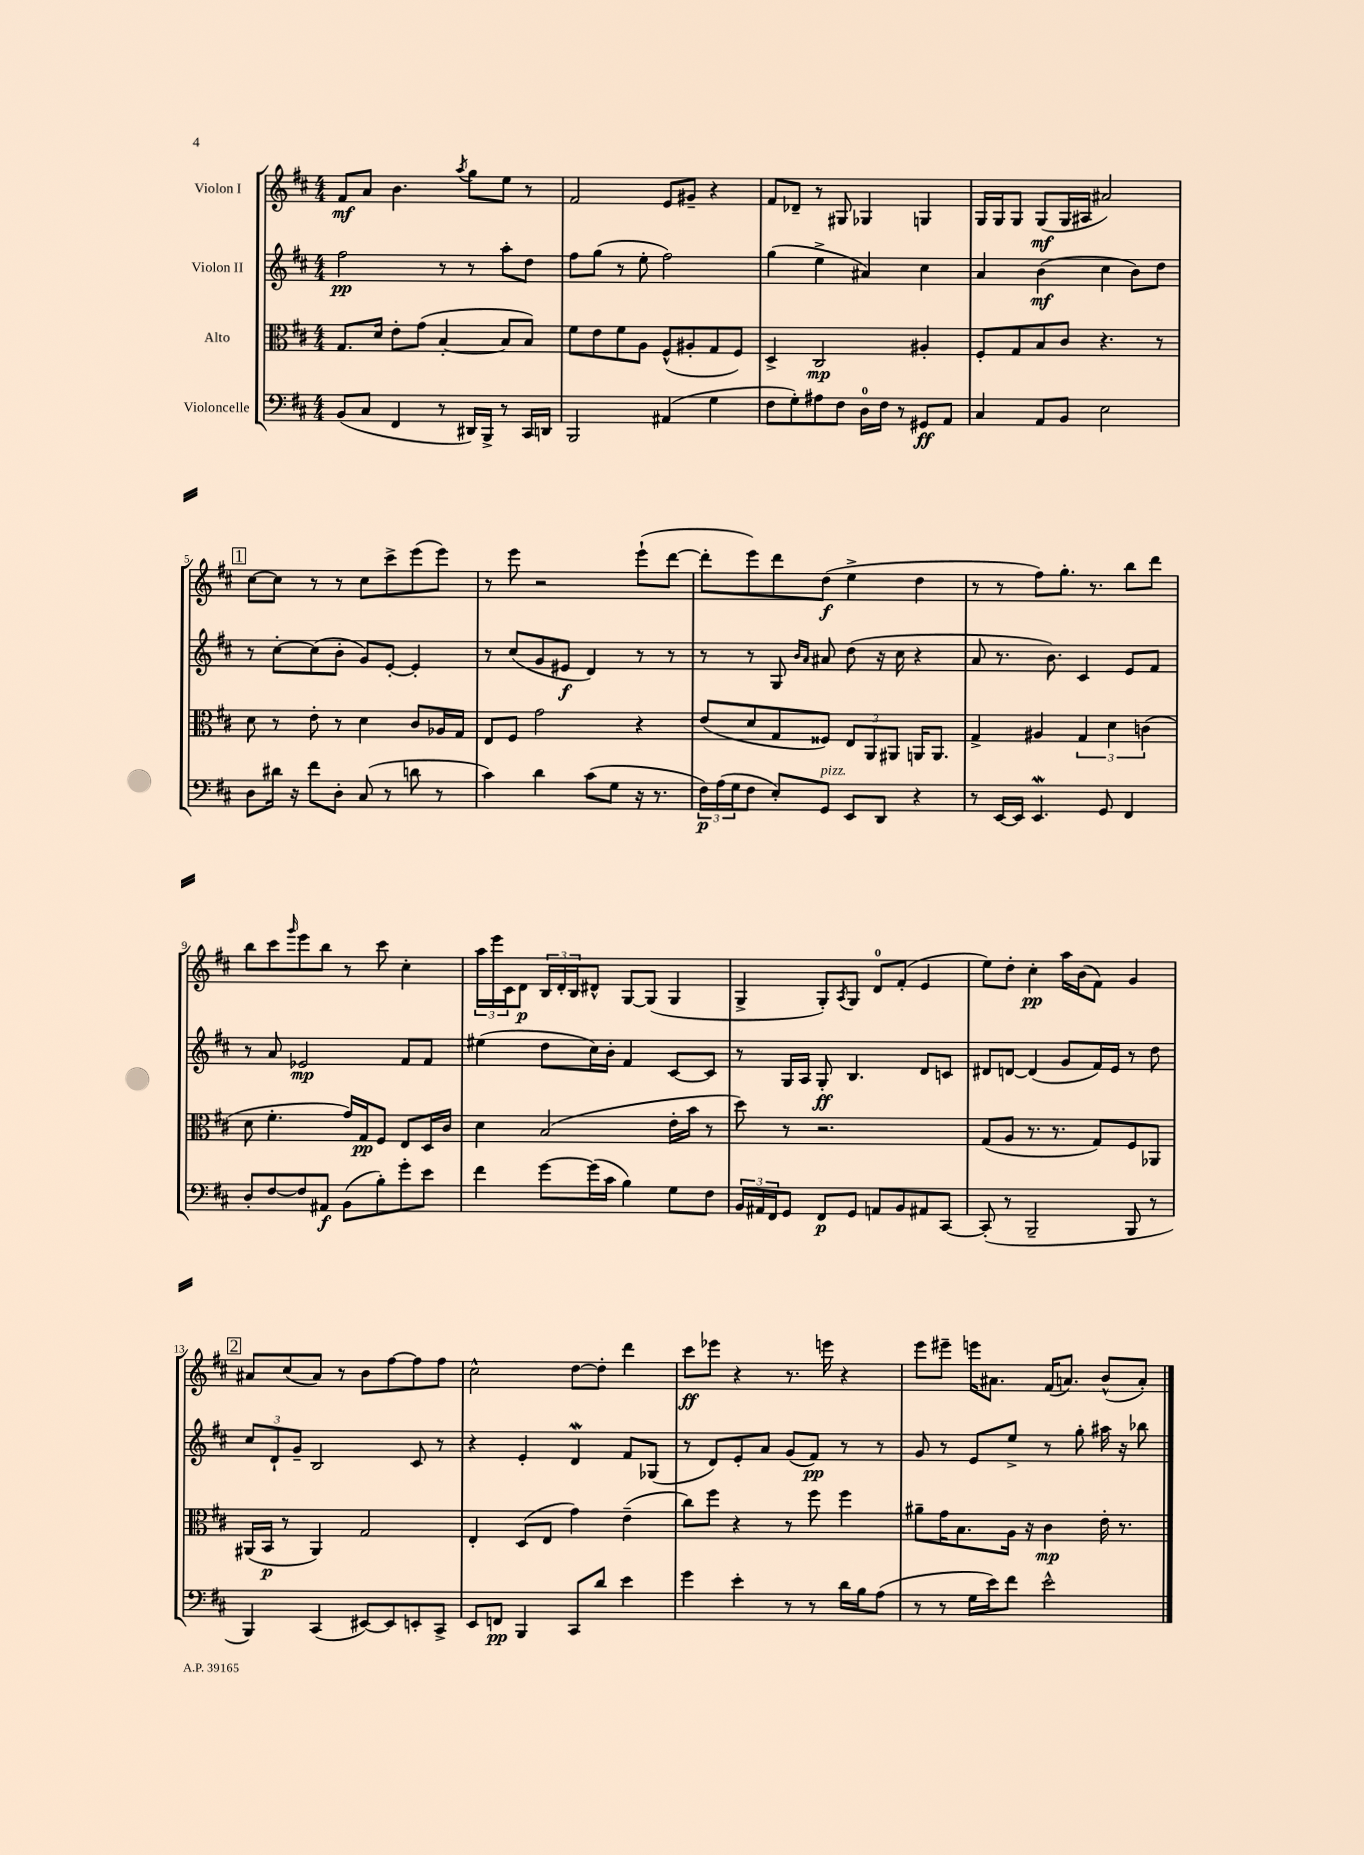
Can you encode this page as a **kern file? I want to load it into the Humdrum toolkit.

**kern	**dynam	**kern	**dynam	**kern	**dynam	**kern	**dynam
*part4	*part4	*part3	*part3	*part2	*part2	*part1	*part1
*staff4	*staff4	*staff3	*staff3	*staff2	*staff2	*staff1	*staff1
*I"Violoncelle	*	*I"Alto	*	*I"Violon II	*	*I"Violon I	*
*clefF4	*	*clefC3	*	*clefG2	*	*clefG2	*
*k[f#c#]	*	*k[f#c#]	*	*k[f#c#]	*	*k[f#c#]	*
*M4/4	*	*M4/4	*	*M4/4	*	*M4/4	*
=1	=1	=1	=1	=1	=1	=1	=1
(8BB/L	.	8.G/L	.	2ff#\	pp	8f#/L	mf
8C#/J	.	.	.	.	.	8a/J	.
.	.	16d/Jk	.	.	.	.	.
4FF#/	.	8e'\L	.	.	.	4.b\	.
.	.	(8g\J	.	.	.	.	.
8r	.	[4B'/	.	8r	.	.	.
.	.	.	.	.	.	8qaa/	.
16DD#X/LL)	.	.	.	8r	.	8gg\L	.
16BBB^/JJ	.	.	.	.	.	.	.
8r	.	8B/L]	.	8aa'\L	.	8ee\J	.
16CC#/LL	.	8B/J)	.	8dd\J	.	8r	.
16DDn/JJ	.	.	.	.	.	.	.
=2	=2	=2	=2	=2	=2	=2	=2
2BBB/	.	8f#\L	.	8ff#\L	.	2f#/	.
.	.	8e\	.	(8gg\J	.	.	.
.	.	8f#\	.	8r	.	.	.
.	.	8A\J	.	8ee'\	.	.	.
(4AA#X/	.	(8F#^^/L	.	2ff#\)	.	8e/L	.
.	.	8A#X'/	.	.	.	8g#X~/J	.
4G\	.	8G/	.	.	.	4r	.
.	.	8F#/J)	.	.	.	.	.
=3	=3	=3	=3	=3	=3	=3	=3
8F#\L	.	4D^/	.	(4gg\	.	8f#/L	.
8G'\)	.	.	.	.	.	8d-X~/J	.
8A#X\	.	2C#/	mp	4ee^\	.	8r	.
8F#\J	.	.	.	.	.	8G#X/	.
16D\LL	.	.	.	4a#X/)	.	4G-X/	.
16F#\JJ	.	.	.	.	.	.	.
8r	.	.	.	.	.	.	.
8GG#X/L	ff	4A#X'/	.	4cc#\	.	4Gn/	.
8AA/J	.	.	.	.	.	.	.
=4	=4	=4	=4	=4	=4	=4	=4
4C#/	.	8F#'/L	.	4a/	.	16G/LL	.
.	.	.	.	.	.	16G/J	.
.	.	8G/	.	.	.	8G/J	.
8AA/L	.	8B/	.	(4b\	mf	(8G/L	mf
8BB/J	.	8c#/J	.	.	.	16G/L	.
.	.	.	.	.	.	16A#X/JJ	.
2E\	.	4.r	.	4cc#\	.	2a#X/)	.
.	.	.	.	8b\L)	.	.	.
.	.	8r	.	8dd\J	.	.	.
!!LO:LB:g=z
!!LO:REH:place=s1:t=1
=5	=5	=5	=5	=5	=5	=5	=5
8D\L	.	8d\	.	8r	.	[8cc#\L	.
16d#X\Jk	.	8r	.	[8cc#'\L	.	8cc#\J]	.
16r	.	.	.	.	.	.	.
8f#\L	.	8e'\	.	(8cc#\]	.	8r	.
8D'\J	.	8r	.	8b'\J	.	8r	.
(8C#/	.	4d\	.	8g/L)	.	8cc#\L	.
8r	.	.	.	[8e'/J	.	8ccc#^\	.
8dn\	.	8c#/L	.	4e'/]	.	(8eee\	.
8r	.	16A-X/L	.	.	.	8eee\J)	.
.	.	16G/JJ	.	.	.	.	.
=6	=6	=6	=6	=6	=6	=6	=6
4c#\)	.	8E/L	.	8r	.	8r	.
.	.	8F#/J	.	(8cc#/L	.	8eee\	.
4d\	.	2g\	.	8g/	.	2r	.
.	.	.	.	8e#X/J	f	.	.
(8c#\L	.	.	.	4d/)	.	.	.
8G\J	.	.	.	.	.	.	.
16r	.	4r	.	8r	.	(8eee`\L	.
8.r	.	.	.	.	.	.	.
.	.	.	.	8r	.	[8ddd\J	.
=7	=7	=7	=7	=7	=7	=7	=7
24F#\LL)	p	(8e/L	.	8r	.	8ddd'\L]	.
(24A\	.	.	.	.	.	.	.
24G\J	.	.	.	.	.	.	.
8F#\J	.	8d/	.	8r	.	8eee\)	.
8E'/L)	.	8G/	.	8G/	.	8ddd\	.
.	.	.	.	16qqb/LL	.	.	.
.	.	.	.	16qqa/JJ	.	.	.
!LO:TX:a:i:t=pizz.	!	!	!	!	!	!	!
8GG/J	.	8F##X/J)	.	8a#X/	.	(8dd\J	f
8EE/L	.	12E/L	.	(8dd\	.	4ee^\	.
.	.	12AA/	.	.	.	.	.
8DD/J	.	.	.	16r	.	.	.
.	.	12AA#X/J	.	.	.	.	.
.	.	.	.	16cc#\	.	.	.
4r	.	16AAn/KL	.	4r	.	4dd\	.
.	.	8.AA/J	.	.	.	.	.
=8	=8	=8	=8	=8	=8	=8	=8
8r	.	4G^/	.	8a/	.	8r	.
[16EE/LL	.	.	.	8.r	.	8r	.
16EE/JJ]	.	.	.	.	.	.	.
4.EEW/	.	4A#X/	.	.	.	8ff#\L)	.
.	.	.	.	8.b\)	.	.	.
.	.	.	.	.	.	8.gg'\J	.
.	.	6G/	.	4c#/	.	.	.
.	.	.	.	.	.	8.r	.
8GG/	.	.	.	.	.	.	.
.	.	6d\	.	.	.	.	.
4FF#/	.	.	.	8e/L	.	8bb\L	.
.	.	(6cn\	.	.	.	.	.
.	.	.	.	8f#/J	.	8ddd\J	.
!!LO:LB:g=z
=9	=9	=9	=9	=9	=9	=9	=9
8D'/L	.	8d\	.	8r	.	8bb\L	.
[8F#/	.	4.f#'\	.	8a/	.	8ccc#\	.
.	.	.	.	.	.	16qqggg/	.
8F#/]	.	.	.	2e-X/	mp	8eee\	.
8AA#X/J	f	.	.	.	.	8bb\J	.
(8BB\L	.	16g/LL)	.	.	.	8r	.
.	.	16G/J	pp	.	.	.	.
8B'\)	.	8F#/J	.	.	.	8ccc#\	.
8g'\	.	8E/L	.	8f#/L	.	4cc#'\	.
8e\J	.	16D/L	.	8f#/J	.	.	.
.	.	16c#/JJ	.	.	.	.	.
=10	=10	=10	=10	=10	=10	=10	=10
4f#\	.	4d\	.	(4ee#X\	.	24aa\LL	.
.	.	.	.	.	.	24eee\	.
.	.	.	.	.	.	24c#\J	.
.	.	.	.	.	.	8d\J	p
[8g\L	.	(2B/	.	8dd\L	.	24B/LL	.
.	.	.	.	.	.	24d'/	.
.	.	.	.	.	.	24B/J	.
(16g\L]	.	.	.	16cc#\L)	.	8d#X^^/J	.
16c#\JJ	.	.	.	16b'\JJ	.	.	.
4B\)	.	.	.	4f#/	.	[8G/L	.
.	.	.	.	.	.	(8G/J]	.
8G\L	.	16e'\LL	.	[8c#/L	.	4G/	.
.	.	16b\JJ	.	.	.	.	.
8F#\J	.	8r	.	8c#/J]	.	.	.
=11	=11	=11	=11	=11	=11	=11	=11
24BB/LL	.	8dd\)	.	8r	.	4G^/	.
24AA#X/	.	.	.	.	.	.	.
24FF#/J	.	.	.	.	.	.	.
8GG/J	.	8r	.	16G/LL	.	.	.
.	.	.	.	16A/JJ	.	.	.
8FF#/L	p	2.r	.	8G'/	ff	8G'/L)	.
.	.	.	.	.	.	8qA/	.
8GG/J	.	.	.	4.B/	.	8G/J	.
8AAn/L	.	.	.	.	.	8d/L	.
8BB/	.	.	.	.	.	(8f#'/J	.
8AA#X/	.	.	.	8d/L	.	4e/	.
[8CC#/J	.	.	.	8cn/J	.	.	.
=12	=12	=12	=12	=12	=12	=12	=12
(8CC#'/]	.	(8G/L	.	8d#X/L	.	8ee\L)	.
8r	.	8A/J	.	[8dn/J	.	8dd'\J	.
2BBB~/	.	8.r	.	(4d/]	.	4cc#'\	pp
.	.	8.r	.	.	.	.	.
.	.	.	.	8g/L	.	16aa\LL	.
.	.	.	.	.	.	(16b\J	.
.	.	8G/L)	.	16f#/L)	.	8f#\J)	.
.	.	.	.	16e/JJ	.	.	.
8BBB/	.	8F#/	.	8r	.	4g/	.
8r	.	8AA-X/J	.	8dd\	.	.	.
!!LO:LB:g=z
!!LO:REH:place=s1:t=2
=13	=13	=13	=13	=13	=13	=13	=13
4BBB/)	.	(16AA#X/LL	.	12cc#/L	.	8a#X/L	.
.	.	16BB/JJ	p	.	.	.	.
.	.	.	.	12d`/	.	.	.
.	.	8r	.	.	.	(8cc#/	.
.	.	.	.	12g~/J	.	.	.
(4CC#/	.	4AA#/)	.	2B/	.	8a#/J)	.
.	.	.	.	.	.	8r	.
[8EE#X/L)	.	2G/	.	.	.	8b\L	.
8EE#/]	.	.	.	.	.	[8ff#\	.
8EEn'/	.	.	.	8c#/	.	8ff#\]	.
8CC#^/J	.	.	.	8r	.	8ff#\J	.
=14	=14	=14	=14	=14	=14	=14	=14
8EE/L	.	4E'/	.	4r	.	2cc#^^\	.
8FFn/J	pp	.	.	.	.	.	.
4BBB/	.	(8D/L	.	4e'/	.	.	.
.	.	8E/J	.	.	.	.	.
8CC#/L	.	4g\)	.	4dw/	.	[8dd\L	.
8d/J	.	.	.	.	.	8dd'\J]	.
4e\	.	(4e~\	.	8f#/L	.	4ddd\	.
.	.	.	.	(8G-X/J	.	.	.
=15	=15	=15	=15	=15	=15	=15	=15
4g\	.	8cc#\L)	.	8r	.	8ccc#\L	ff
.	.	8ff#\J	.	8d/L)	.	8eee-X\J	.
4e'\	.	4r	.	8e'/	.	4r	.
.	.	.	.	8a/J	.	.	.
8r	.	8r	.	(8g/L	.	8.r	.
8r	.	8ff#\	.	8f#/J)	pp	.	.
.	.	.	.	.	.	16eeen\	.
16d\LL	.	4ff#\	.	8r	.	4r	.
16B\J	.	.	.	.	.	.	.
(8A\J	.	.	.	8r	.	.	.
=16	=16	=16	=16	=16	=16	=16	=16
8r	.	8a#X~\L	.	8g/	.	8eee\L	.
8r	.	16g\K	.	8r	.	8eee#X~\J	.
.	.	8.B\	.	.	.	.	.
16G\LL	.	.	.	8e/L	.	16eeen\KL	.
16e\J)	.	.	.	.	.	8.a#X\J	.
8f#\J	.	16A\Jk	.	8ee^/J	.	.	.
.	.	16r	.	.	.	.	.
2e^^\	.	4c#\	mp	8r	.	(16f#/KL	.
.	.	.	.	.	.	8.an/J)	.
.	.	.	.	8gg'\	.	.	.
.	.	16e'\	.	16aa#X\	.	(8b^^/L	.
.	.	8.r	.	16r	.	.	.
.	.	.	.	8bb-X\	.	8a'/J)	.
==	==	==	==	==	==	==	==
*-	*-	*-	*-	*-	*-	*-	*-
